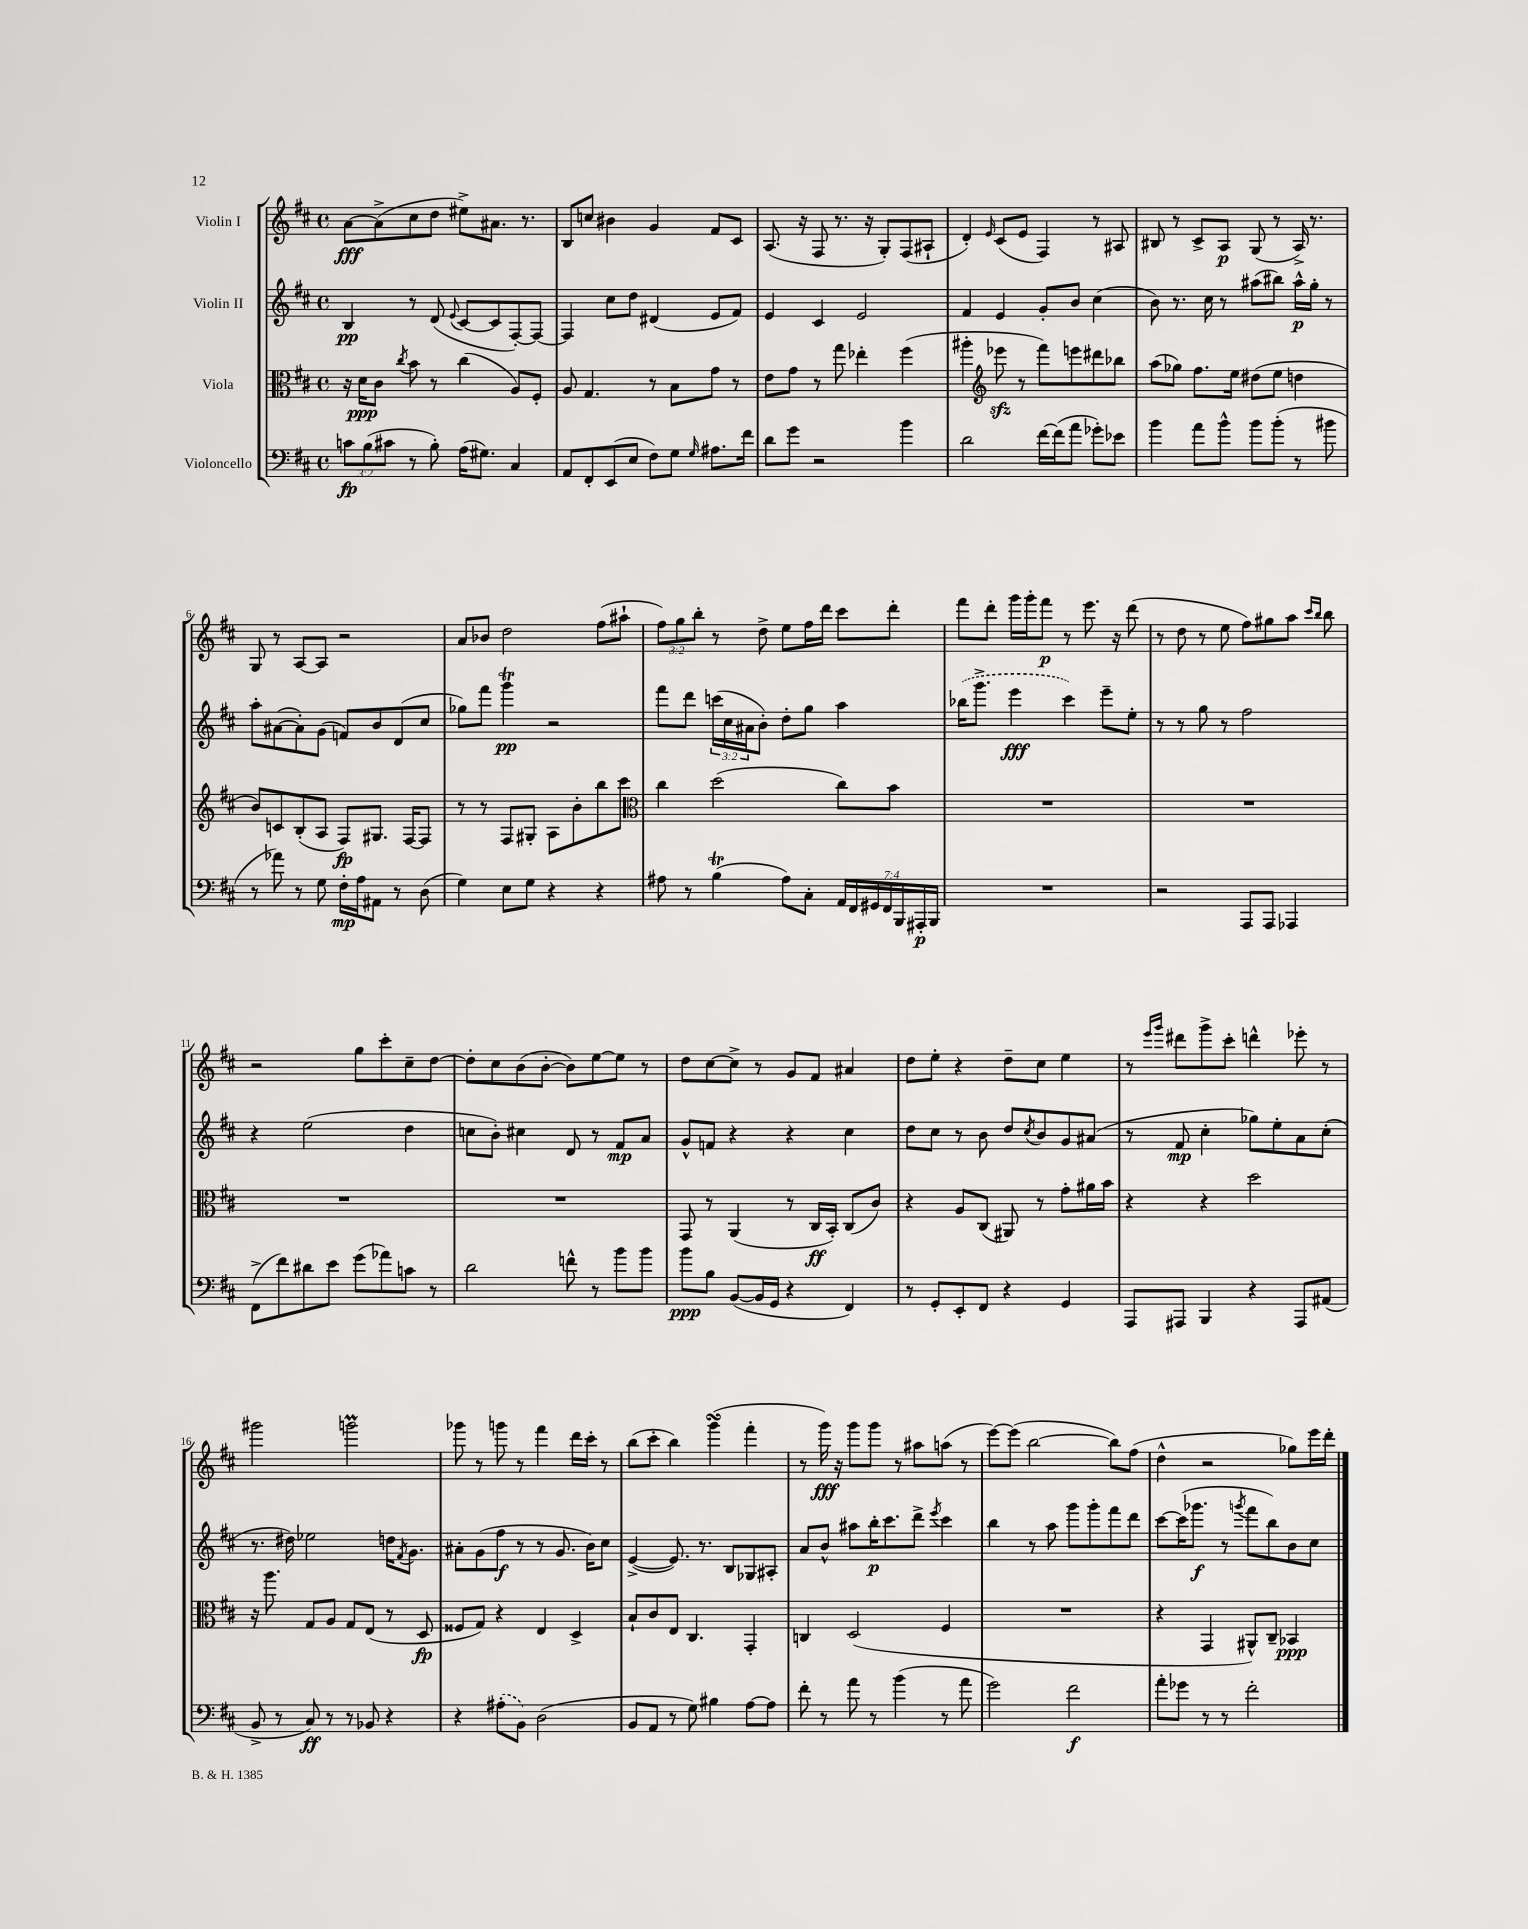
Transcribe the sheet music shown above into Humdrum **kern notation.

**kern	**kern	**kern	**kern
*staff4	*staff3	*staff2	*staff1
*clefF4	*clefC3	*clefG2	*clefG2
*k[f#c#]	*k[f#c#]	*k[f#c#]	*k[f#c#]
*M4/4	*M4/4	*M4/4	*M4/4
*met(c)	*met(c)	*met(c)	*met(c)
12c	16r	4B	[8a
.	16d	.	.
(12B	.	.	.
.	8c#	.	(8a^]
12c#	.	.	.
.	8qcc#	.	.
8r	8b	8r	8cc#
8B')	8r	(8d	8dd
.	.	8qqe	.
(16A	(4cc#	[8c#	8ee#^)
8.G#)	.	.	.
.	.	8c#]	8.a#
4C#	8A)	[8F#')	.
.	.	.	8.r
.	8F#'	8F#_	.
=	=	=	=
8AA	8A	4F#]	8B
8FF#'	4.G	.	8cc
(8EE	.	8cc#	4b#
8E	.	8dd	.
8F#)	8r	(4d#	4g
8G	8B	.	.
16qqG	.	.	.
8.A#	8g	8e	8f#
.	8r	8f#)	8c#
16f#	.	.	.
=	=	=	=
8d	8e	4e	(8.A
8g	8g	.	.
.	.	.	16r
2r	8r	4c#	8F#
.	8gg	.	8.r
.	4ee-'	2e	.
.	.	.	16r
.	.	.	8G')
4b	(4ff#	.	(8F#
.	.	.	8A#`
=	=	=	=
2d	4aa#'	4f#	4d')
*	*clefG2	*	*
.	.	.	16qqe
.	8eee-	4e	(8c#
.	8r	.	8e
[16f#	8fff#)	8g'	4F#)
(16f#]	.	.	.
8a	8eee	8b	.
8g-')	8ddd#	(4cc#	8r
8e-	8bb-	.	8A#
=	=	=	=
4b	(8aa	8b)	8B#
.	8gg-)	8.r	8r
8a	8.ff#	.	8c#^
.	.	16cc#	.
8b^^	.	8r	8A
.	16ee	.	.
8b	(8dd#	(8aa#	(8G
(8b'	8ee	8bb#)	8r
8r	4dd	16aa#^^	16A^)
.	.	16gg'	8.r
8b#	.	8r	.
=	=	=	=
8r	8b)	8aa'	8G
8a-)	8c	([8a#	8r
8r	(8B'	8a#'])	[8A
8G	8A	(8g	8A]
16F#'	8F#)	8f)	2r
16A	.	.	.
8AA#	8.G#	8b	.
8r	.	(8d	.
.	[16F#	.	.
(8D	8F#]	8cc#	.
=	=	=	=
4G)	8r	8gg-)	8a
.	8r	8fff#	8b-
8E	8F#	4ggg	2dd
8G	8G#'	.	.
4r	8A	2r	.
.	8b'	.	.
4r	8bb	.	(8ff#
.	8ccc#	.	8aa#`
=	=	=	=
*	*clefC3	*	*
8A#	4cc#	8fff#	12ff#)
.	.	.	12gg
8r	.	8ddd	.
.	.	.	12bb'
(4B	(2dd	(24ccc	8r
.	.	24cc#	.
.	.	24a#	.
.	.	8b')	8dd^
8A#)	.	8dd'	8ee
8C#'	.	8gg	16ff#
.	.	.	16ddd
28AA	8cc#)	4aa	8ccc#
28FF#	.	.	.
28GG#	.	.	.
28FF#	.	.	.
.	8b	.	8ddd'
28BBB	.	.	.
28AAA#'	.	.	.
28BBB	.	.	.
=	=	=	=
1r	1r	(16bb-	8fff#
.	.	8.ggg^	.
.	.	.	8ddd'
.	.	4eee	16ggg
.	.	.	16ggg'
.	.	.	8fff#
.	.	4ccc#)	8r
.	.	.	8.eee
.	.	8eee~	.
.	.	.	16r
.	.	8ee'	(8ddd
=	=	=	=
2r	1r	8r	8r
.	.	8r	8dd
.	.	8gg	8r
.	.	8r	8ee
8AAA	.	2ff#	8ff#)
8AAA	.	.	8gg#
4AAA-	.	.	8aa
.	.	.	16qqccc#
.	.	.	16qqbb
.	.	.	8bb
=	=	=	=
(8FF#^	1r	4r	2r
8f#)	.	.	.
8d#	.	(2ee	.
8e	.	.	.
(8g	.	.	8gg
8a-)	.	.	8ccc#'
8c	.	4dd	8cc#~
8r	.	.	[8dd
=	=	=	=
2d	1r	8cc	8dd']
.	.	8b')	8cc#
.	.	4cc#	(8b
.	.	.	[8b'
8f^^	.	8d	8b])
8r	.	8r	[8ee
8b	.	8f#	8ee]
8b	.	8a	8r
=	=	=	=
8b	8GG	8g^^	8dd
8B	8r	8f	[8cc#
([8BB	(4AA	4r	8cc#^]
16BB]	.	.	8r
16GG	.	.	.
4r	8r	4r	8g
.	16C#	.	8f#
.	16BB')	.	.
4FF#)	(8C#	4cc#	4a#
.	8c#)	.	.
=	=	=	=
8r	4r	8dd	8dd
8GG'	.	8cc#	8ee'
8EE'	8A	8r	4r
8FF#	(8C#	8b	.
4r	8AA#)	8dd	8dd~
.	.	8qcc#	.
.	8r	8b	8cc#
4GG	8g'	8g	4ee
.	16a#	(8a#	.
.	16b	.	.
=	=	=	=
8AAA	4r	8r	8r
.	.	.	16qqeee
.	.	.	16qqggg
8AAA#	.	8f#	8ddd#
4BBB	4r	4cc#'	8ggg^
.	.	.	8ccc#'
4r	2dd	8gg-)	4ddd^^
.	.	8ee'	.
8AAA#	.	8a	8eee-'
(8AA#	.	(8cc#'	8r
=	=	=	=
8BB^	16r	8.r	2ggg#
.	8.aa	.	.
8r	.	.	.
.	.	16dd#)	.
8C#)	8G	2ee-	.
8r	8A	.	.
8r	8G	.	2ggg
8BB-	(8E	.	.
4r	8r	16dd	.
.	.	8qf#	.
.	.	8.g	.
.	8D	.	.
=	=	=	=
4r	8F##	8a#'	8ggg-
.	8G)	(8g	8r
(8A#'	4r	8ff#	8ggg
8BB)	.	8r	8r
(2D	4E	8r	4fff#
.	.	8.g	.
.	4D^	.	16ddd
.	.	16b)	16ccc#'
.	.	8cc#	8r
=	=	=	=
8BB	8B`	([4e^	(8bb
8AA	8c#	.	8ccc#'
8r	8E	8.e])	4bb)
8G)	4.C#	.	.
.	.	8.r	.
4B#	.	.	(4ggg
.	.	8B	.
[8A	4GG'	8G-	4fff#'
8A]	.	8A#'	.
=	=	=	=
8f#'	4C	8a	8r
8r	.	8b^^	16ggg)
.	.	.	16r
8a	(2D	8aa#	8ggg
8r	.	16bb'	8ggg
.	.	8.ccc#	.
(4b	.	.	8r
.	.	8ddd^	8aa#
.	.	8qeee	.
8r	4F#	4ccc#	(8aa
8a	.	.	8r
=	=	=	=
2g)	1r	4bb	[8eee)
.	.	.	(8eee]
.	.	8r	[2bb
.	.	8aa	.
2f#	.	8ggg	.
.	.	8ggg'	.
.	.	8fff#	8bb])
.	.	8ddd	(8ff#
=	=	=	=
8a'	4r	[8ccc#	4dd^^
8g-	.	(16ccc#]	.
.	.	8.ggg-	.
8r	4GG	.	2r
8r	.	8r	.
.	.	8qggg	.
2f#'	8AA#^^)	8fff#	.
.	8C#~	8bb)	.
.	4BB-	8b	8gg-)
.	.	8cc#	16eee
.	.	.	16ddd'
==	==	==	==
*-	*-	*-	*-
